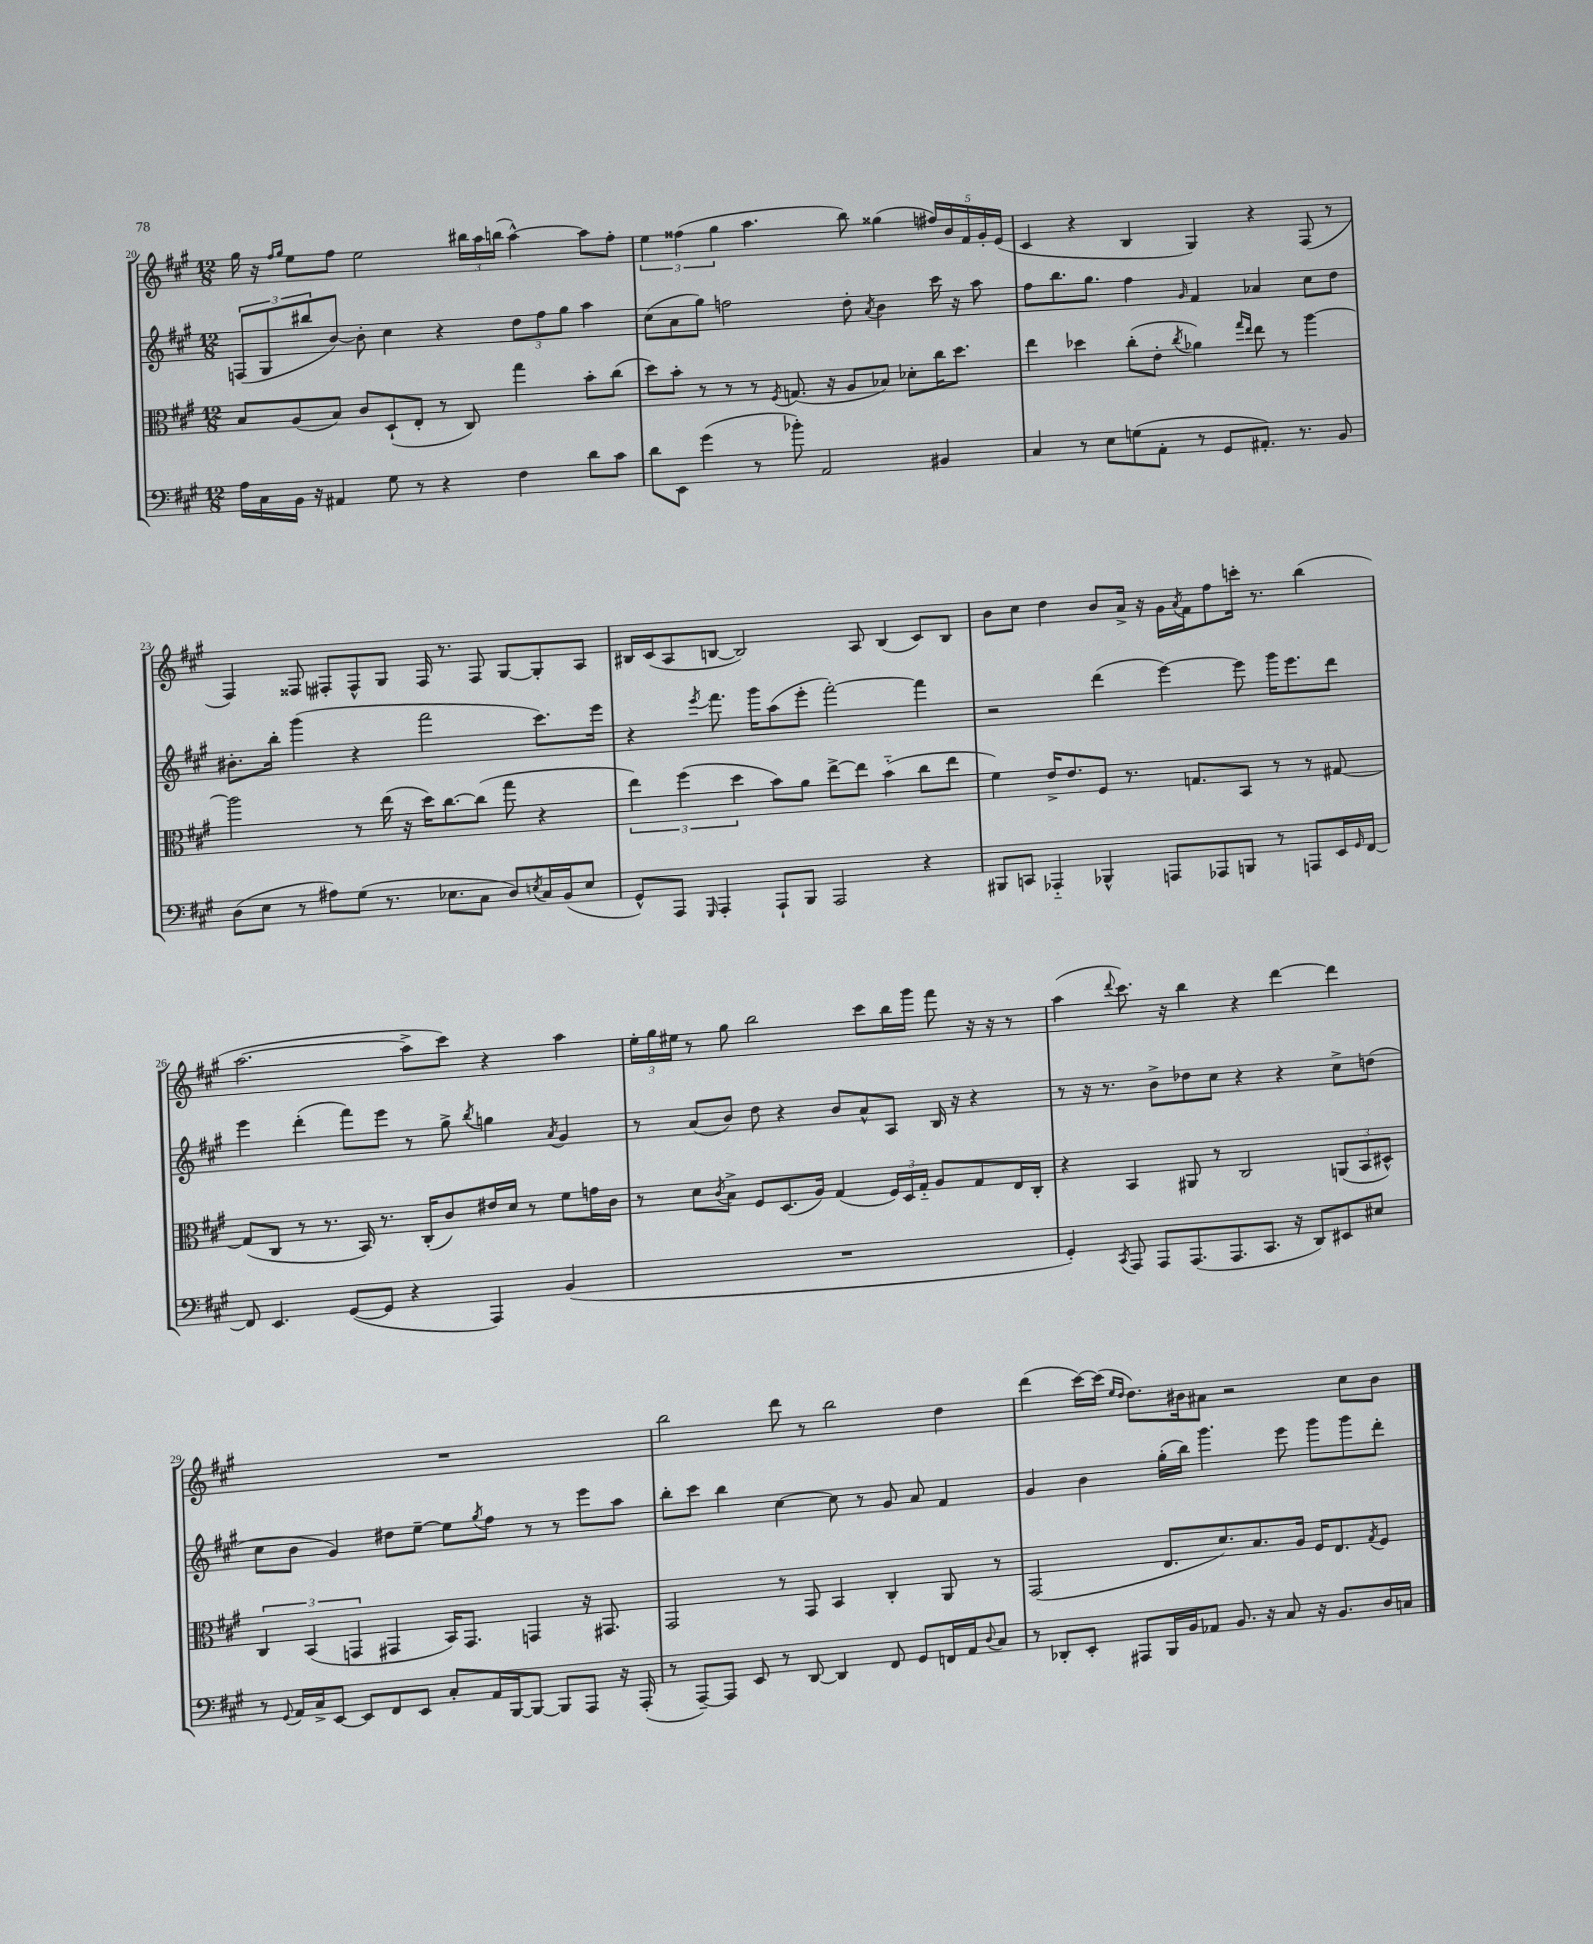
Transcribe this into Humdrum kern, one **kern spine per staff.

**kern	**kern	**kern	**kern
*staff4	*staff3	*staff2	*staff1
*clefF4	*clefC3	*clefG2	*clefG2
*k[f#c#g#]	*k[f#c#g#]	*k[f#c#g#]	*k[f#c#g#]
*M12/8	*M12/8	*M12/8	*M12/8
16A	8B	(12F	16gg#
16C#	.	.	16r
.	.	12G#	.
.	.	.	16qqff#
.	.	.	16qqgg#
16BB	(8A	.	8ee
.	.	12bb#	.
16r	.	.	.
4AA#	8B)	[8b)	8ff#
.	8c#	8b']	2ee
8G#	(8D`	4cc#	.
8r	8E'	.	.
4r	8r	4r	.
.	8C#)	.	24bb#
.	.	.	24aa
.	.	.	(24bb
4F#	4gg#	12dd	[4aa^^)
.	.	12ff#	.
.	.	12gg#	.
8d	8b'	4aa	8aa]
8c#	(8cc#	.	8ff#'
=	=	=	=
8d	8dd)	(8cc#	6ee
8EE	8b'	8a	.
.	.	.	(6ff##
(4g#	8r	8gg#)	.
.	.	.	6gg#
.	8r	2ff	.
8r	8r	.	4.aa
.	8qF#	.	.
8b-')	(8.G	.	.
2AA	.	.	.
.	16r	.	.
.	8A	8dd'	8bb)
.	.	8qa	.
.	8B-)	4b	(4gg##
.	8d-'	.	.
4BB#	16cc#	16ccc#	20ff#)
.	.	.	20b
.	8.dd	16r	.
.	.	.	20f#
.	.	8aa	.
.	.	.	20g#'
.	.	.	(20e
=	=	=	=
4C#	4ee	8ff#	4c#
.	.	8.bb	.
8r	4dd-	.	4r
.	.	8.gg#	.
8E	.	.	.
(8G	(8cc#'	4ff#	4B
8AA'	8e'	.	.
.	8qcc#	16qqg#	.
8r	4a-)	4f#	4G#)
8GG#	.	.	.
.	16qqgg#	.	.
.	16qqee	.	.
8.AA#')	8ee	4a-	4r
.	8r	.	.
8.r	.	.	.
.	[4aa	8cc#	(8F#
8BB	.	8dd	8r
=	=	=	=
(8D	2aa]	8.b#'	4F#)
8E	.	.	.
.	.	16bb'	.
8r	.	(4ggg#	8F##
8A#)	.	.	8F#'
(8G#	8r	4r	8F#^^
8.r	(16ee	.	8G#
.	16r	.	.
.	16dd)	2fff#	16F#
8.E-	[8.cc#	.	8.r
8C#	(8cc#]	.	8F#
8D)	8gg#	.	[8G#
8qE	.	.	.
16C#	4r	8.ccc#)	8G#']
(16BB	.	.	.
8E	.	.	8A
.	.	16eee	.
=	=	=	=
8GG#^^)	6ee)	4r	16B#
.	.	.	(16c#
8AAA	.	.	8A
.	(6ff#	.	.
16qqGGG#	.	8qeee	.
4AAA'	.	8.fff#	[8B
.	6dd	.	.
.	.	.	2B])
.	.	16ggg#	.
8AAA`	8b)	(8aa	.
8BBB	8a	8eee'	.
2AAA	[8ee^	[2fff#')	.
.	8ee]	.	8A
.	(4b'~	.	(4B
4r	8cc#	4fff#]	8c#)
.	8ee	.	8B
=	=	=	=
8BBB#	4f#)	2r	8b
8CC	.	.	8cc#
4AAA-'~	16e^	.	4dd
.	8.e	.	.
4BBB-^^	8F#	(4ddd	8b
.	8.r	.	16a^
.	.	.	16r
8AAA	.	[4eee)	16g#
.	.	.	8qa
.	8.G	.	16f#
8AAA-	.	.	8ff#
8BBB	8BB	8eee]	16ccc'
.	.	.	8.r
8r	8r	16ggg#	.
.	.	8.eee	.
8AAA	8r	.	(4bb
16EE	[8G#	8ddd	.
16qqGG#	.	.	.
[16FF#	.	.	.
=	=	=	=
8FF#]	(8G#]	4eee	[2.aa
4.EE	8C#	.	.
.	8r	(4ddd'	.
.	8.r	.	.
([8GG#	.	8fff#)	.
.	16BB)	.	.
8GG#]	8.r	8eee	.
4r	.	8r	8aa^]
.	(16C#'	.	.
.	8c#)	8gg#^	8ccc#)
.	.	8qbb	.
4AAA)	16e#	4gg	4r
.	16d	.	.
.	8r	.	.
.	.	8qa	.
(4BB	8f#	4g#	4aa
.	16g	.	.
.	16c#	.	.
=	=	=	=
1.r	8r	8r	24ee'
.	.	.	24gg#
.	.	.	24ee#
.	8d	(8a	8r
.	8qc#	.	.
.	8B^	8b)	8gg#
.	8F#	8dd	2bb
.	(8.D	4r	.
.	16A)	.	.
.	(4G#	8b	.
.	.	8a^^	8ccc#
.	24F#)	8A	16bb
.	24D	.	.
.	.	.	16ggg#
.	24G#'~	.	.
.	8A	16B	8fff#
.	.	16r	.
.	8G#	4r	16r
.	.	.	16r
.	16E	.	8r
.	16C#'	.	.
=	=	=	=
4GG#')	4r	8r	(4aa
.	.	16r	.
.	.	8.r	.
8qCC#	.	.	8qqddd
8AAA	4BB	.	8.ccc#)
8AAA	.	8b^	.
.	.	.	16r
(8.AAA	8AA#	8dd-	4bb
.	8r	8cc#	.
8.AAA	.	.	.
.	2C#	4r	4r
8.CC#	.	.	.
.	.	4r	[4ddd
16r	.	.	.
8DD)	.	.	.
8EE#	(12AA	8cc#^	4ddd]
.	12BB	.	.
8E#	.	(8dd	.
.	12D#^^)	.	.
=	=	=	=
8r	6C#	8cc#	1.r
8qqGG#	.	.	.
16AA	.	8b	.
.	(6BB	.	.
16C#^	.	.	.
[8EE	.	4g#)	.
.	6GG	.	.
8EE]	.	.	.
8FF#	4GG#	8dd#	.
8EE	.	[8ee~	.
8C#'	16BB)	8ee]	.
.	8.GG#	.	.
.	.	8qgg#	.
16AA	.	8ff#	.
[16BBB	.	.	.
8BBB_	4GG	8r	.
8BBB]	.	8r	.
8AAA	16r	8eee	.
.	8.GG#	.	.
16r	.	8aa	.
(16AAA'	.	.	.
=	=	=	=
8r	2GG#	8bb'	2bb
[8AAA~)	.	8ccc#	.
8AAA]	.	4bb	.
8EE	.	.	.
8r	8r	[4cc#	8ddd
[8DD	8GG#	.	8r
4DD]	4BB	8cc#]	2bb
.	.	8r	.
8FF#	4C#'	8g#	.
8GG#	.	8a	.
16FF	8AA	4f#	4dd
16AA	.	.	.
8qqD	.	.	.
8C#	8r	.	.
=	=	=	=
8r	(2GG#	4g#	(4ddd
8DD-'	.	.	.
8EE'	.	4b	[16ccc#)
.	.	.	(16ccc#]
.	.	.	16qqee
.	.	.	16qqdd
8AAA#	.	.	8.dd)
16BBB	8.E	(16gg#'	.
16BB	.	16bb)	16b#
8AA-	.	4.ggg#	8a#
.	8.d)	.	.
8.BB	.	.	2r
.	8.B	.	.
16r	.	.	.
8C#	.	8eee	.
.	16A	.	.
16r	16F#	8ggg#	.
8.BB	8.E	.	.
.	.	8ggg#	8cc#
.	8qG#	.	.
16D	8F#	8ddd'	8b#
16C	.	.	.
==	==	==	==
*-	*-	*-	*-
